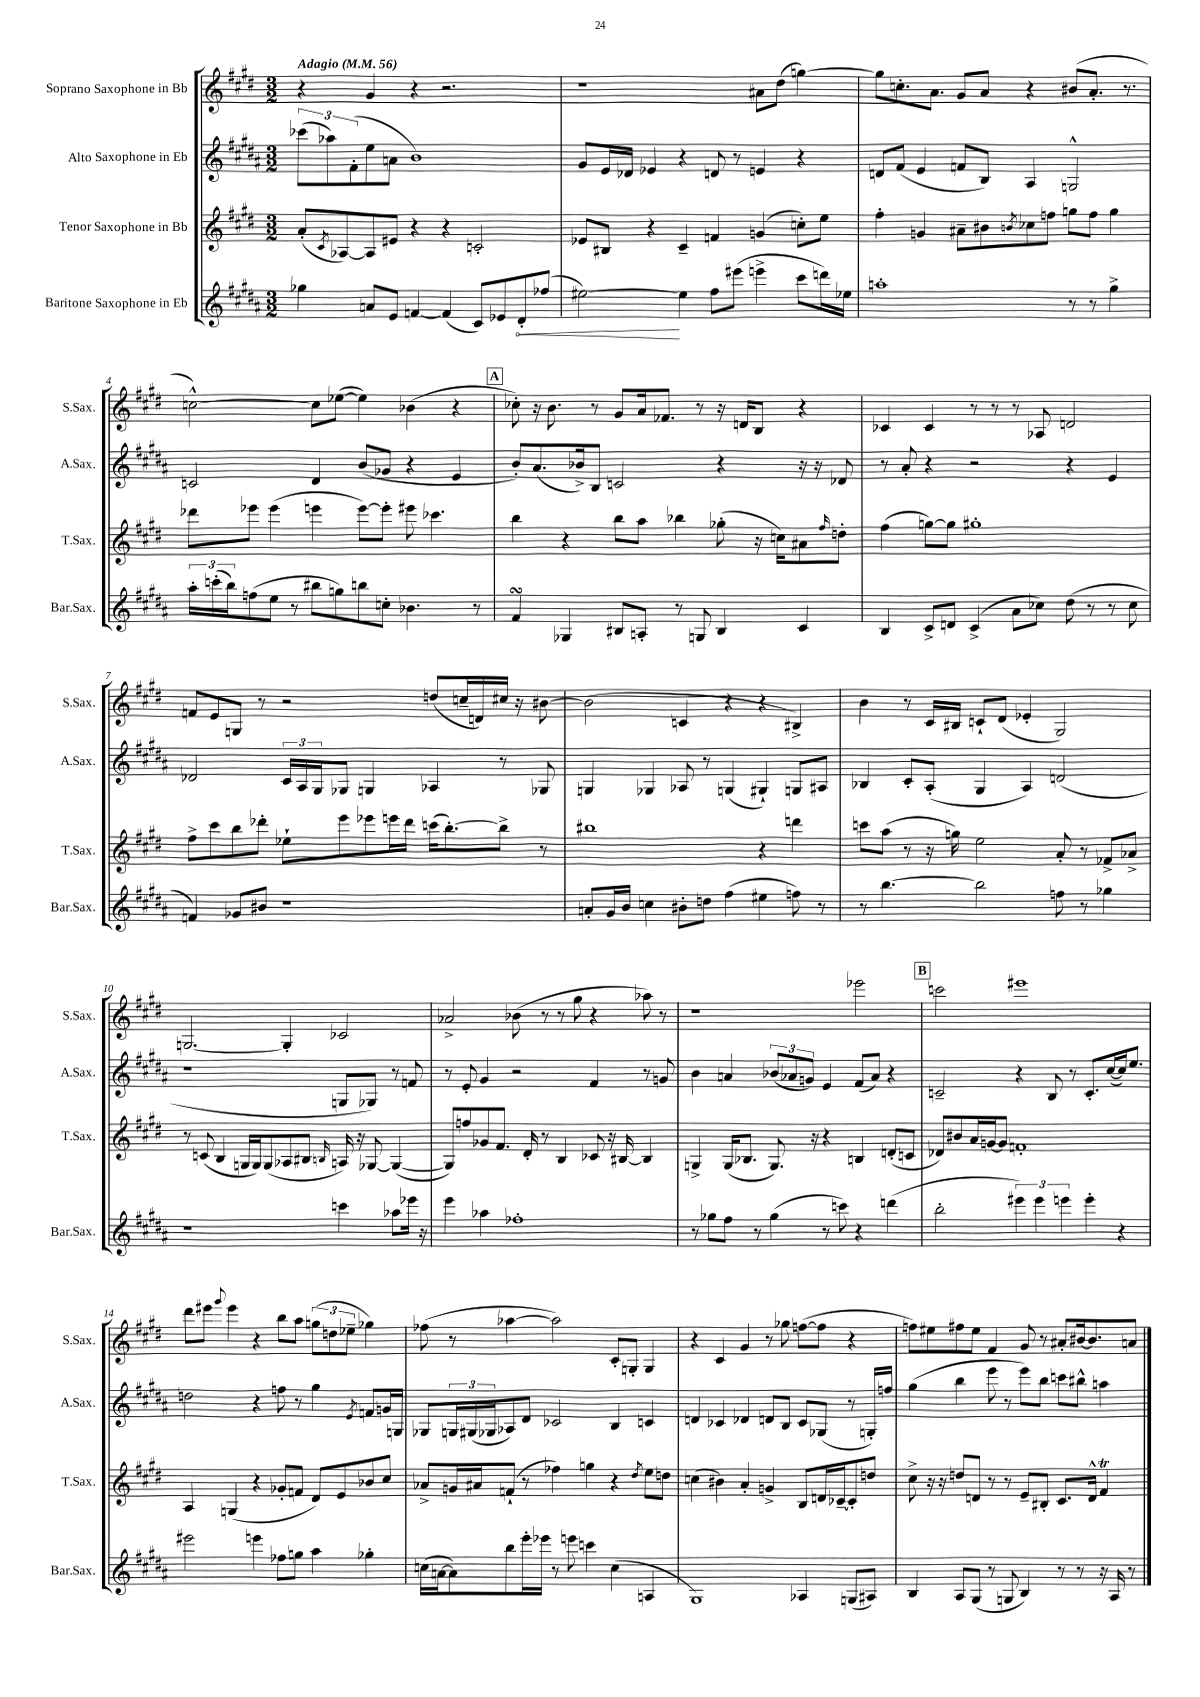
<<
\new StaffGroup <<
\new Staff = "s0" \with { instrumentName = "Soprano Saxophone in Bb" shortInstrumentName = "S.Sax." } {
    \clef treble \key e \major \numericTimeSignature \time 3/2 \tempo "Adagio" 4 = 56
    r4 gis'4 r4 r2. |
    r1 ais'8 dis''8( g''4~) |
    g''8 c''8.-. a'8. gis'8 a'8 r4 bis'8( a'8.-. r8. |
    c''2~-^) c''8 ees''8~( ees''4) bes'4( r4 |
    \mark \markup { \box "A" } ces''8-.) r16 b'8. r8 gis'8 a'16 fes'8. r8 r16 d'16 b8 r4 |
    ces'4 ces'4 r8 r8 r8 aes8 d'2 |
    f'8 e'8 g8 r8 r2 d''8( c''16-- d'16) cis''16 r16 bis'8~ |
    bis'2( c'4 r4 r4 bis4->) |
    b'4 r8 cis'16 bis16 c'8-! dis'8( ees'4-. gis2) |
    g2.~ g4-. ces'2 |
    aes'2-> bes'8( r8 r8 gis''8 r4 aes''8) r8 |
    r1 ees'''2 |
    \mark \markup { \box "B" } c'''2 eis'''1 |
    dis'''8 eis'''8 \appoggiatura { gis'''8 } eis'''4 r4 b''8 a''8 \tuplet 3/2 { g''8( d''8 ees''8-- } ges''4) |
    fes''8( r8 aes''4~ aes''2) cis'8-. g8-. g4 |
    r4 cis'4 gis'4 r8 ges''8 f''8~( f''8 r4 |
    f''8) eis''8 fis''8 eis''8 fis'4 gis'8 r8 ais'8-. bis'16~ bis'8. a'8 \bar "|." |
}
\new Staff = "s1" \with { instrumentName = "Alto Saxophone in Eb" shortInstrumentName = "A.Sax." } {
    \clef treble \key b \major \numericTimeSignature \time 3/2
    \tuplet 3/2 { ces'''8( aes''8) fis'8-.( } e''8 a'8 b'1) |
    gis'8 e'16 des'16 ees'4 r4 d'8 r8 e'4 r4 |
    d'8 fis'8( e'4 f'8 b8) ais4 g2-^ |
    c'2 dis'4 b'8( ges'8 r4 e'4 |
    \mark \markup { \box "A" } b'8-.) ais'8.( bes'16->) b8 c'2 r4 r16 r16 des'8 |
    r8 ais'8-. r4 r2 r4 e'4 |
    des'2 \tuplet 3/2 { cis'16 ais16 gis16 } ges8 g4 aes4 r8 ges8 |
    g4 ges4 aes8 r8 g4( gis4-!) g8 ais8 |
    bes4 cis'8-. ais8-.( gis4 ais4) d'2( |
    r1 g8 ges8) r8 f'8 |
    r8 e'8-. gis'4 r2 fis'4 r8 g'8 |
    b'4 a'4 \tuplet 3/2 { bes'8( aes'8 g'8) } e'4 fis'8( aes'8) r4 |
    \mark \markup { \box "B" } c'2-- r4 b8 r8 c'8.-. cis''16~( cis''16) e''8. |
    d''2 r4 f''8 r8 gis''4 \acciaccatura { e'8 } f'8 g'16 g16 |
    ges8 \tuplet 3/2 { g16 gis16( ges16 } aes8) dis'8 ces'2 b4 c'4 |
    d'4 ces'4 des'4 d'8 b8 ces'8 ges8( r8 g16-.) f''16 |
    gis''4( b''4 e'''8 r8 e'''8) b''8 c'''8 bis''8-^ a''4 \bar "|." |
}
\new Staff = "s2" \with { instrumentName = "Tenor Saxophone in Bb" shortInstrumentName = "T.Sax." } {
    \clef treble \key e \major \numericTimeSignature \time 3/2
    a'8-.( \acciaccatura { cis'8 } aes8~) aes8 eis'8 r4 r4 c'2-. |
    ees'8 bis8 r4 cis'4-- f'4 g'4( c''8-.) e''8 |
    fis''4-. g'4 ais'8-- bis'8 \acciaccatura { b'8 } ces''8 f''8 g''8 f''8 g''4 |
    des'''8 ees'''8 ees'''4( e'''4 e'''8~) e'''8-. eis'''8 ces'''4. |
    \mark \markup { \box "A" } b''4 r4 b''8 a''8 bes''4 ges''8-.( r16 c''16) ais'8 \grace { fis''16 } d''8-. |
    fis''4( g''8~) g''8 gis''1-. |
    fis''8-> cis'''8 b''8 des'''8-. ees''8-! e'''8 ees'''8 e'''16 des'''16 c'''16( b''8.~-.) b''8-> r8 |
    bis''1 r4 d'''4 |
    c'''8 a''8( r8 r16 g''16) e''2 a'8-. r8 fes'8-> aes'8-> |
    r8 c'8( b4 g16 g16) g8( aes8 bis8 \grace { b16 } a16) r16 ges8~ ges4~( |
    ges8) f''8 ges'8 fis'8. dis'16-. r8 b4 ces'8 r16 bis16~ bis4 |
    g4-> g16( bes8. g8.) r16 r4 b4 d'8-.( c'8 |
    \mark \markup { \box "B" } des'8) bis'8 a'16 g'16~ g'8 f'1-. |
    a4 g4( r4 ges'8-. f'8 dis'8) e'8 bes'8 cis''8 |
    aes'8-> g'16 ais'16 f'8-!( r8 fes''4) g''4 r4 \acciaccatura { dis''8 } e''8 d''8 |
    c''4( bis'4) a'4-. g'4-> b8 d'16 ces'16~-- ces'8-. d''8 |
    cis''8-> r16 r16 d''8 d'8 r8 r8 e'8-- bis8-. cis'8. d'16-^ fis'4\trill \bar "|." |
}
\new Staff = "s3" \with { instrumentName = "Baritone Saxophone in Eb" shortInstrumentName = "Bar.Sax." } {
    \clef treble \key b \major \numericTimeSignature \time 3/2
    ges''4 a'8 e'8 f'4~ f'4( cis'8) ees'8 \once \override Hairpin.circled-tip = ##t dis'8-.\< fes''8( |
    eis''2~\!) eis''4 fis''8 eis'''8( e'''4-> cis'''8 d'''16) ees''16 |
    a''1-. r8 r8 gis''4-> |
    \tuplet 3/2 { ais''16-. c'''16-.( b''16) } f''8( e''8 r8 bis''8 g''8) b''8 c''8-. bes'4. r8 |
    \mark \markup { \box "A" } fis'4\turn ges4 bis8 a8-. r8 g8 bis4 cis'4 |
    b4 cis'8-> d'8 cis'4->( ais'8 ces''8) dis''8( r8 r8 ces''8 |
    f'4) ges'8 bis'8 r1 |
    a'8-. gis'16 b'16 c''4 bis'8-. d''8 fis''4( eis''4 f''8) r8 |
    r8 b''4.~ b''2 f''8 r8 ges''4 |
    r1 c'''4 aes''8 ees'''16 r16 |
    e'''4 aes''4 fes''1-. |
    r8 ges''8 fis''8 r8 ges''4( r8 c'''8) r4 d'''4( |
    \mark \markup { \box "B" } b''2-. \tuplet 3/2 { eis'''4) eis'''4 e'''4 } e'''4-. r4 |
    eis'''2 e'''4 fes''8 g''8 ais''4 ges''4-. |
    c''16( a'16~ a'8) b''8 e'''16-. ees'''16 r8 e'''8 c'''4 c''4( a4 |
    gis1) aes4 g8( ais8) |
    b4 ais8 gis8( r8 g8 b4) r8 r8 r16 ais16 r8 \bar "|." |
}
>>
>>
